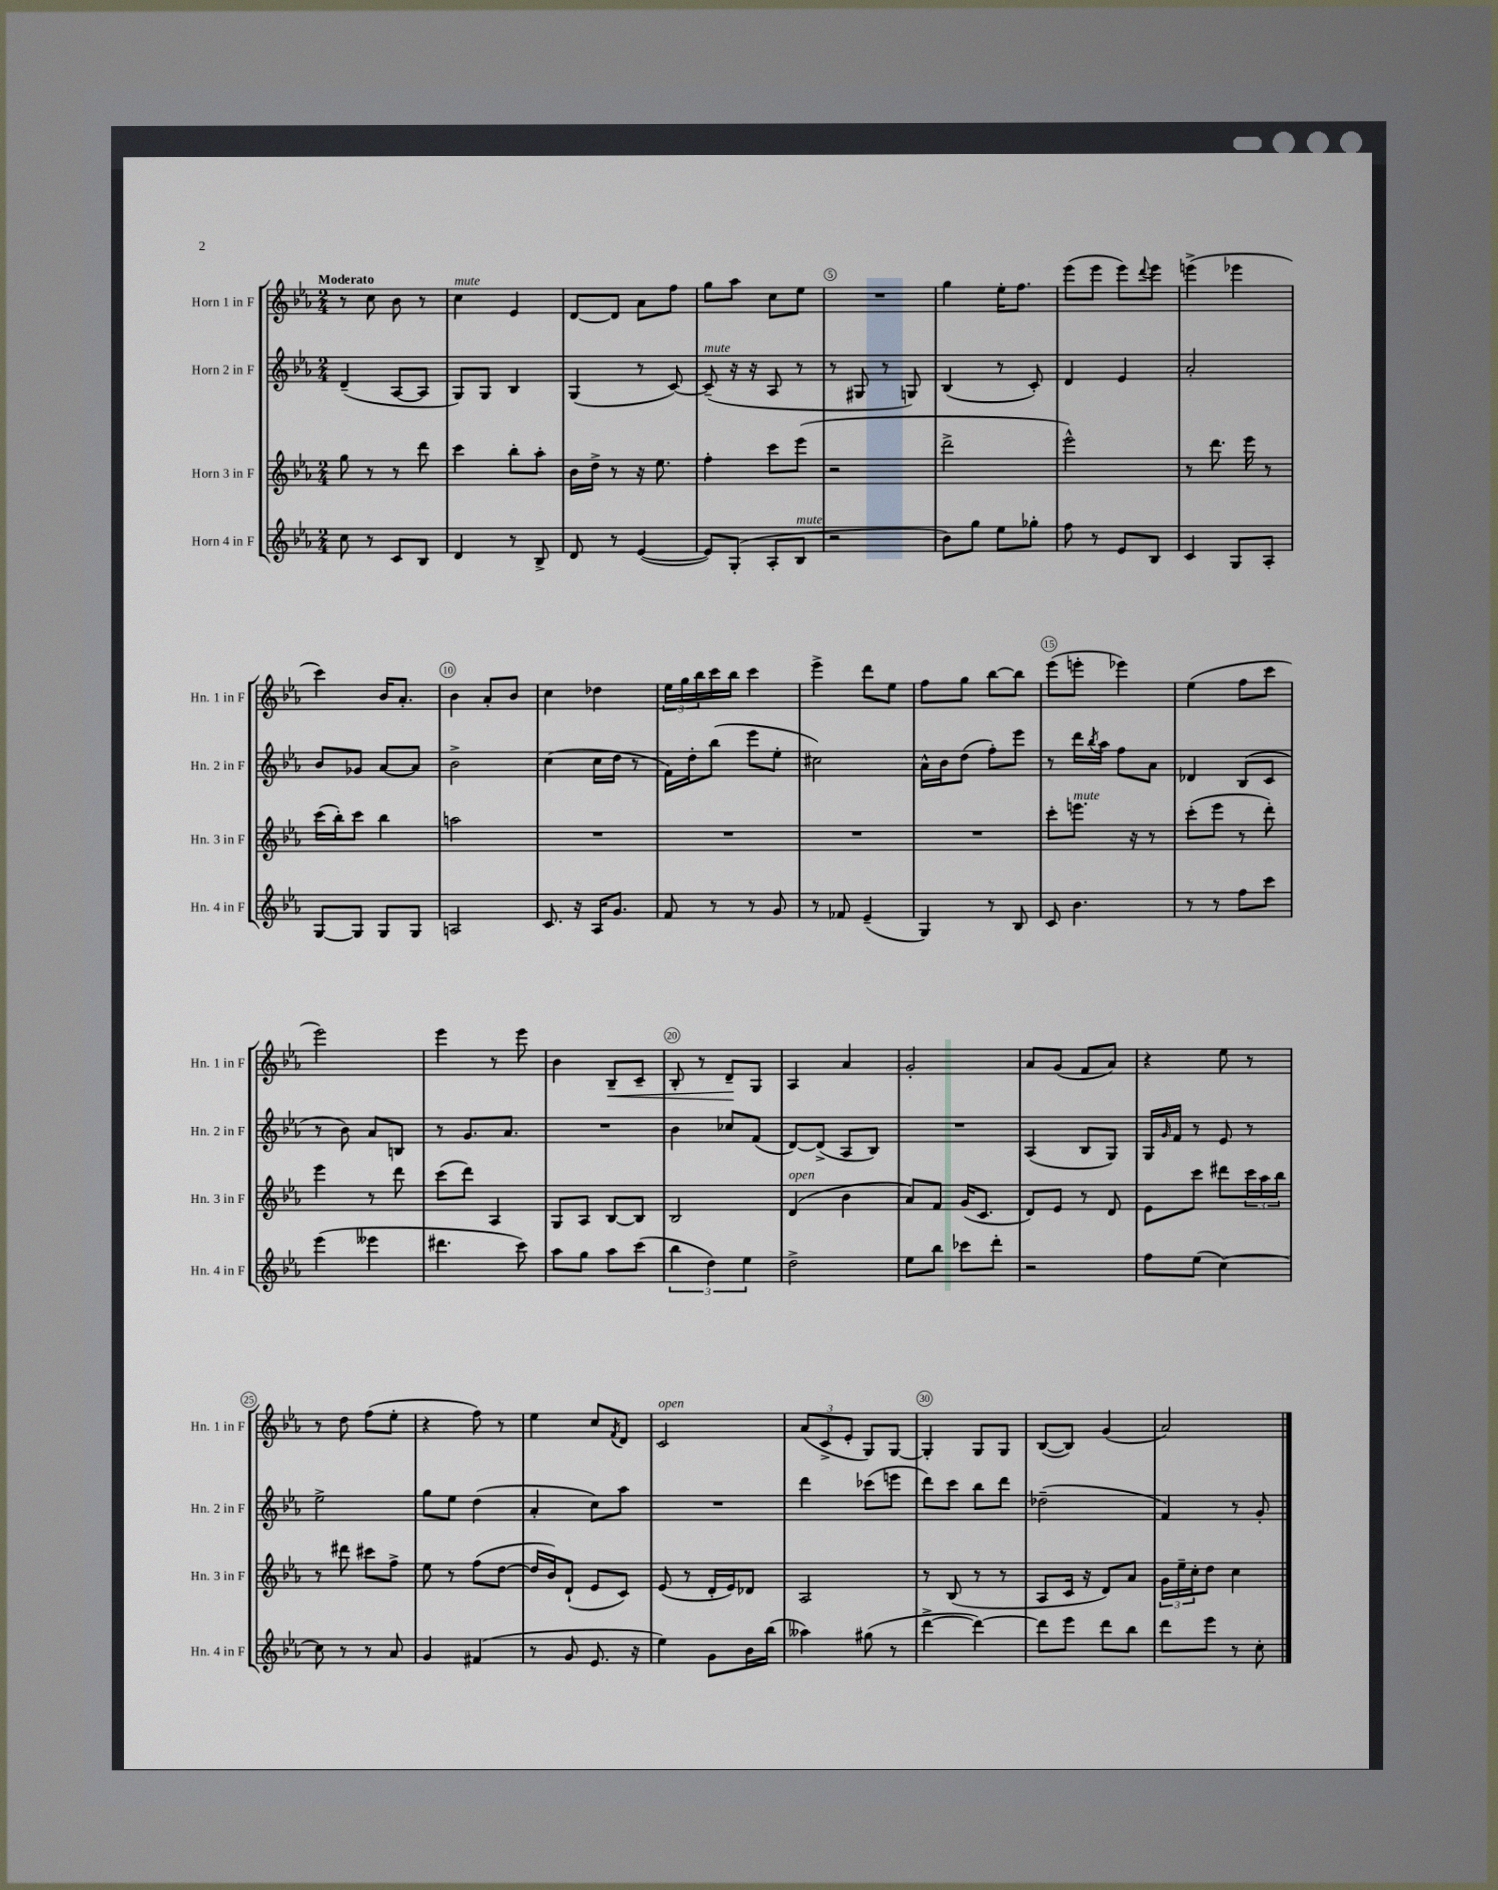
<<
\new StaffGroup <<
\new Staff = "s0" \with { instrumentName = "Horn 1 in F" shortInstrumentName = "Hn. 1 in F" } {
    \clef treble \key ees \major \numericTimeSignature \time 2/4 \tempo "Moderato"
    r8 c''8 bes'8 r8 |
    c''4^\markup { \italic "mute" } ees'4 |
    d'8~ d'8 aes'8 f''8 |
    g''8 aes''8 c''8 ees''8 |
    R2 |
    g''4 ees''16-. f''8. |
    ees'''8( ees'''8 ees'''8) \appoggiatura { d'''8 } ees'''8 |
    e'''4->( ees'''4 |
    c'''4) bes'16 aes'8.-. |
    bes'4 aes'8-. bes'8 |
    c''4 des''4 |
    \tuplet 3/2 { ees''16 g''16 bes''16 } c'''16 bes''16 c'''4 |
    ees'''4-> d'''8 ees''8 |
    f''8 g''8 bes''8~ bes''8 |
    ees'''8( e'''8-. ees'''4) |
    ees''4( f''8 c'''8 |
    ees'''2) |
    ees'''4 r8 ees'''8 |
    bes'4 bes8--\< c'8-- |
    bes8-. r8 d'8--\! g8 |
    aes4 aes'4 |
    g'2-. |
    aes'8 g'8( f'8 aes'8) |
    r4 ees''8 r8 |
    r8 d''8 f''8( ees''8-. |
    r4 f''8) r8 |
    ees''4 c''8 \acciaccatura { f'8 } d'8 |
    c'2^\markup { \italic "open" } |
    \tuplet 3/2 { aes'8( c'8-> ees'8-. } g8) g8~ |
    g4-. g8 g8 |
    bes8~( bes8) g'4( |
    aes'2) \bar "|." |
}
\new Staff = "s1" \with { instrumentName = "Horn 2 in F" shortInstrumentName = "Hn. 2 in F" } {
    \clef treble \key ees \major \numericTimeSignature \time 2/4
    d'4--( aes8~ aes8 |
    g8) g8 bes4 |
    g4( r8 c'8~) |
    c'8--^\markup { \italic "mute" }( r16 r16 aes8 r8 |
    r8 gis8 r8 g8) |
    bes4( r8 c'8-.) |
    d'4 ees'4 |
    aes'2-. |
    bes'8 ges'8 aes'8~ aes'8 |
    bes'2-> |
    c''4( c''16 d''16 r8 |
    f'16) d''16-. bes''8( ees'''8 ees''8-. |
    cis''2) |
    aes'16-^ bes'16 d''8( f''8-.) ees'''8 |
    r8 d'''16 \acciaccatura { bes''8 } aes''16 f''8 aes'8 |
    des'4 bes8( c'8 |
    r8 bes'8) aes'8 b8 |
    r8 g'8. aes'8. |
    R2 |
    bes'4 ces''8 f'8( |
    d'8~) d'8->( aes8 bes8) |
    R2 |
    aes4( bes8 g8) |
    g16 \grace { g'16 } f'16 r8 ees'8 r8 |
    ees''2-> |
    g''8 ees''8 d''4( |
    aes'4-. c''8) aes''8 |
    R2 |
    d'''4 ces'''8( e'''8 |
    d'''8) c'''8 bes''8 d'''8 |
    des''2--( |
    f'4) r8 g'8-. \bar "|." |
}
\new Staff = "s2" \with { instrumentName = "Horn 3 in F" shortInstrumentName = "Hn. 3 in F" } {
    \clef treble \key ees \major \numericTimeSignature \time 2/4
    g''8 r8 r8 d'''8 |
    c'''4 bes''8-. aes''8-. |
    bes'16 d''16-> r8 r16 ees''8. |
    f''4-. c'''8 ees'''8( |
    r2 |
    d'''2-> |
    ees'''2-^) |
    r8 d'''8. ees'''16 r8 |
    c'''16( bes''16-.) c'''8 bes''4 |
    a''2 |
    R2 |
    R2 |
    R2 |
    R2 |
    c'''8-. e'''8.^\markup { \italic "mute" } r16 r8 |
    c'''8-.( ees'''8 r8 d'''8-.) |
    ees'''4 r8 d'''8 |
    c'''8( d'''8) aes4 |
    g8 aes8 bes8~ bes8 |
    bes2 |
    d'4^\markup { \italic "open" }( bes'4 |
    aes'8) f'8 g'16( c'8. |
    d'8) ees'8 r8 d'8 |
    ees'8 c'''8 dis'''8 \tuplet 3/2 { c'''16 aes''16 bes''16 } |
    r8 dis'''8 cis'''8 f''8-> |
    ees''8 r8 f''8( d''8~ |
    d''16 bes'16) d'8-!( ees'8 c'8) |
    ees'8( r8 d'16-. ees'16) des'8 |
    aes2 |
    r8 bes8( r8 r8 |
    aes8 c'16 r16 d'8) aes'8 |
    \tuplet 3/2 { g'16 ees''16-- c''16-. } d''8 c''4 \bar "|." |
}
\new Staff = "s3" \with { instrumentName = "Horn 4 in F" shortInstrumentName = "Hn. 4 in F" } {
    \clef treble \key ees \major \numericTimeSignature \time 2/4
    c''8 r8 c'8 bes8 |
    d'4 r8 bes8-> |
    d'8 r8 ees'4~( |
    ees'8) g8-.( aes8-. bes8^\markup { \italic "mute" } |
    r2 |
    bes'8) g''8 ees''8 ges''8-. |
    f''8 r8 ees'8 bes8 |
    c'4 g8 aes8-. |
    g8~ g8 g8 g8 |
    a2 |
    c'8. r16 aes16 g'8. |
    f'8 r8 r8 g'8 |
    r8 fes'8 ees'4--( |
    g4) r8 bes8 |
    c'8 bes'4. |
    r8 r8 f''8 c'''8 |
    ees'''4( eeses'''4 |
    dis'''4. c'''8) |
    aes''8 g''8 aes''8 c'''8( |
    \tuplet 3/2 { bes''4 d''4) ees''4 } |
    d''2-> |
    ees''8 bes''8 ces'''8 d'''8-. |
    r2 |
    f''8 ees''8( c''4~) |
    c''8 r8 r8 aes'8 |
    g'4 fis'4( |
    r8 g'8 ees'8. r16 |
    ees''4) g'8 bes'16 bes''16( |
    aeses''4) gis''8( r8 |
    d'''4~-> d'''4~) |
    d'''8 ees'''8 d'''8 bes''8 |
    d'''8 ees'''8 r8 c''8-. \bar "|." |
}
>>
>>
\layout { \context { \Score \override BarNumber.break-visibility = ##(#f #t #t) barNumberVisibility = #(every-nth-bar-number-visible 5) \override BarNumber.stencil = #(make-stencil-circler 0.1 0.3 ly:text-interface::print) } }
